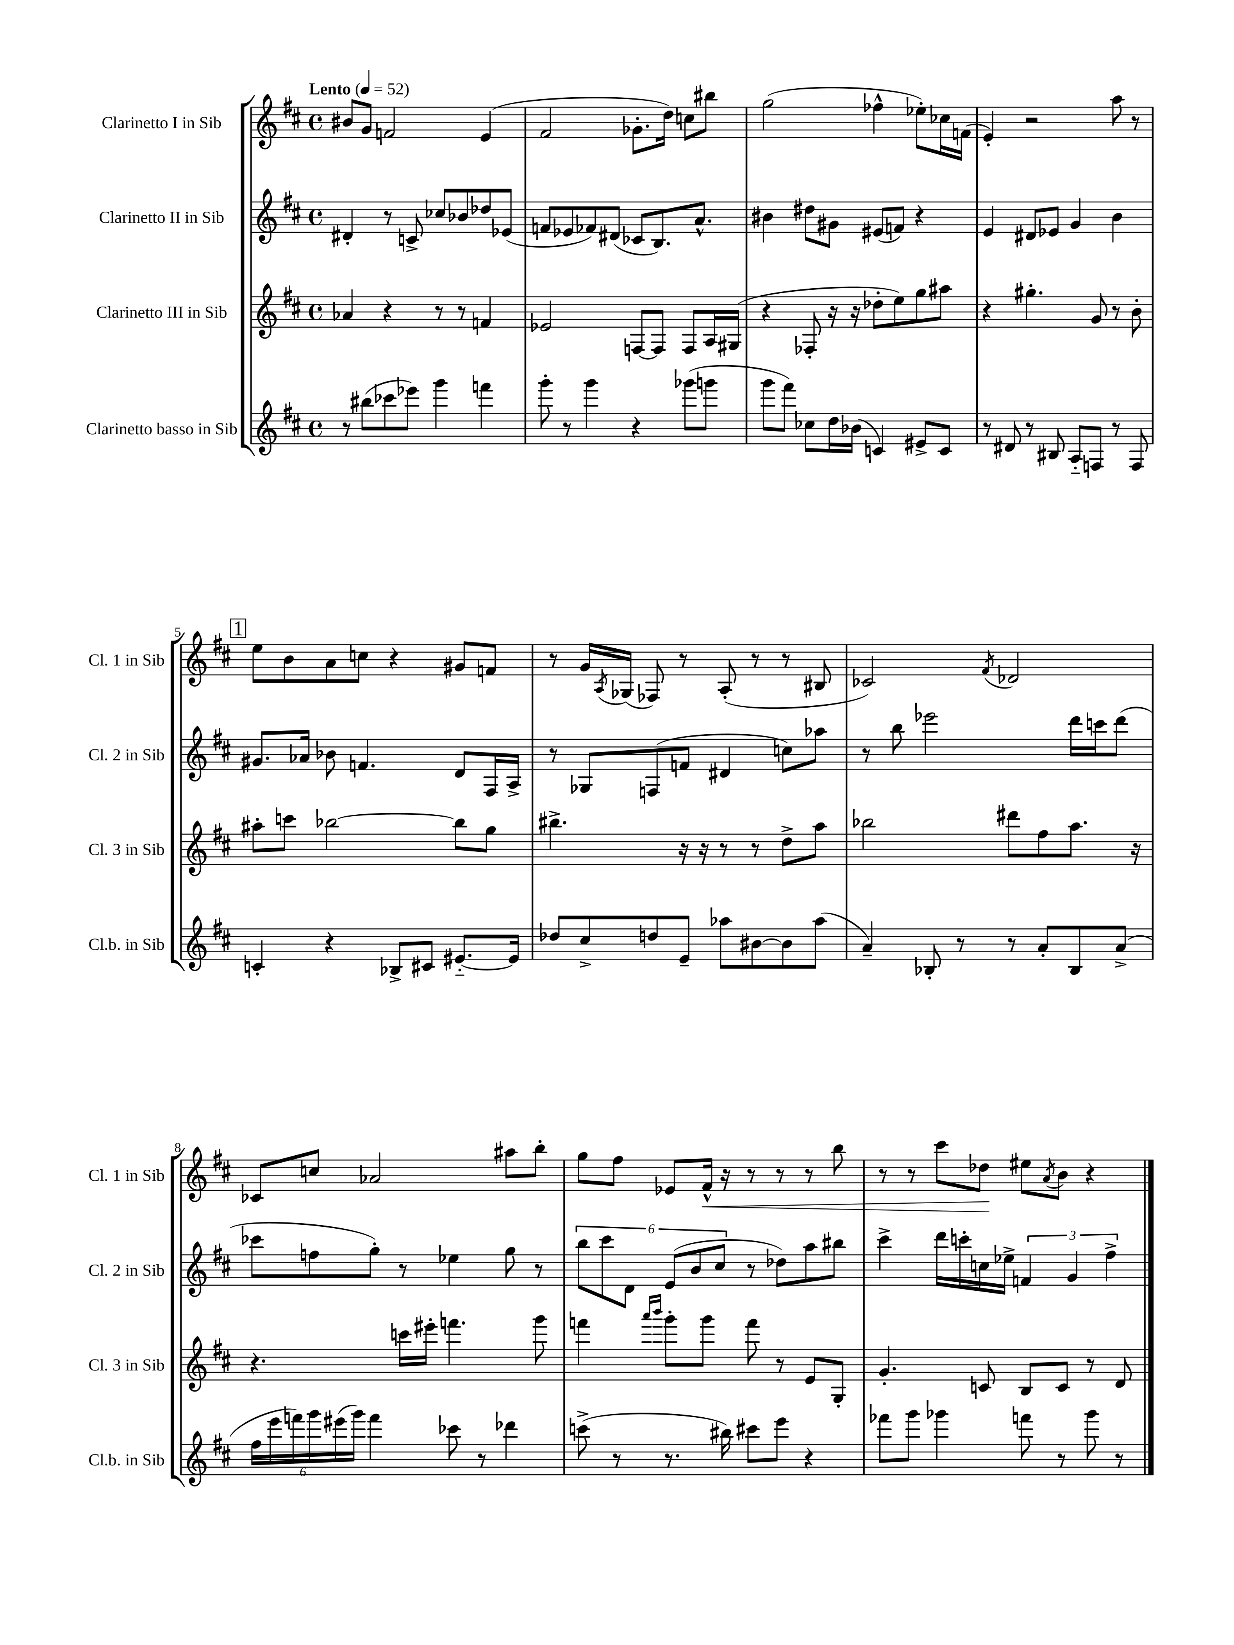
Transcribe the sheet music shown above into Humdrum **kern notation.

**kern	**kern	**kern	**kern	**dynam
*part4	*part3	*part2	*part1	*part1
*staff4	*staff3	*staff2	*staff1	*staff1
*I"Clarinetto basso in Sib	*I"Clarinetto III in Sib	*I"Clarinetto II in Sib	*I"Clarinetto I in Sib	*
*I'Cl.b. in Sib	*I'Cl. 3 in Sib	*I'Cl. 2 in Sib	*I'Cl. 1 in Sib	*
*clefG2	*clefG2	*clefG2	*clefG2	*
*k[f#c#]	*k[f#c#]	*k[f#c#]	*k[f#c#]	*
*M4/4	*M4/4	*M4/4	*M4/4	*
*met(c)	*met(c)	*met(c)	*met(c)	*
*MM52	*MM52	*MM52	*MM52	*
=1	=1	=1	=1	=1
!	!	!	!LO:TX:a:B:t=Lento	!
8r	4a-X/	4d#X'/	8b#X/L	.
(8bb#X\L	.	.	8g/J	.
8ccc-X\	4r	8r	2fn/	.
8eee-X\J)	.	8cn^/	.	.
4ggg\	8r	8cc-X/L	.	.
.	8r	8b-X/	.	.
4fffn\	4fn/	8dd-X/	(4e/	.
.	.	(8e-X/J	.	.
=2	=2	=2	=2	=2
8ggg'\	2e-X/	8fn/L	2f#/	.
8r	.	8e-X/	.	.
4ggg\	.	8f-X/)	.	.
.	.	(8d#X/J	.	.
4r	[8Fn/L	8c-X/L	8.g-X'\L	.
.	8F/J]	8.B/)	.	.
.	.	.	16dd\Jk)	.
(8ggg-X\L	8F/L	.	8ccn\L	.
.	.	8.a^^/J	.	.
8gggn\J	16A/L	.	8bb#X\J	.
.	(16G#X/JJ	.	.	.
=3	=3	=3	=3	=3
8ggg\L	4r	4b#X\	(2gg\	.
8fff#\J)	.	.	.	.
8cc-X\L	8F-X'/	8dd#X\L	.	.
16dd\L	16r	8g#X\J	.	.
(16b-X\JJ	16r	.	.	.
4cn/)	8dd-X'\L	(8e#X/L	4ff-X^^\	.
.	8ee\)	8fn/J)	.	.
8e#X^/L	8gg\	4r	8ee-X'\L)	.
8c/J	8aa#X\J	.	16cc-X\L	.
.	.	.	(16fn\JJ	.
=4	=4	=4	=4	=4
8r	4r	4e/	4e'/)	.
8d#X/	.	.	.	.
8r	4.gg#X'\	8d#X/L	2r	.
8B#X/	.	8e-X/J	.	.
8A/L	.	4g/	.	.
8Fn/J	8g/	.	.	.
8r	8r	4b\	8aa\	.
8F/	8b'\	.	8r	.
!!LO:LB:g=z
!!LO:REH:place=s1:t=1
=5	=5	=5	=5	=5
4cn'/	8aa#X'\L	8.g#X/L	8ee\L	.
.	8cccn\J	.	8b\	.
.	.	16a-X/Jk	.	.
4r	[2bb-X\	8b-X\	8a\	.
.	.	4.fn/	8ccn\J	.
8B-X^/L	.	.	4r	.
8c#X/J	.	.	.	.
[8.e#X/L	8bb-\L]	8d/L	8g#X/L	.
.	8gg\J	16F#/L	8fn/J	.
16e#/Jk]	.	16A^/JJ	.	.
=6	=6	=6	=6	=6
8dd-X/L	4.bb#X^\	8r	8r	.
8cc#^/	.	8G-X/L	16g/LL	.
.	.	.	8qA/	.
.	.	.	(16G-X/JJ	.
8ddn/	.	(8Fn/	8F-X/)	.
8e~/J	16r	8fn/J	8r	.
.	16r	.	.	.
8aa-X\L	8r	4d#X/	(8A'/	.
[8b#X\	8r	.	8r	.
8b#\]	8dd^\L	8ccn\L)	8r	.
(8aa-\J	8aa\J	8aa-X\J	8B#X/	.
=7	=7	=7	=7	=7
4a~/)	2bb-X\	8r	2c-X/)	.
.	.	8bb\	.	.
8B-X'/	.	2eee-X\	.	.
8r	.	.	.	.
.	.	.	8qf#/	.
8r	8ddd#X\L	.	2d-X/	.
8a'/L	8ff#\	.	.	.
8B-/	8.aa\J	16ddd\LL	.	.
.	.	16cccn\J	.	.
(8a^/J	.	(8ddd\J	.	.
.	16r	.	.	.
!!LO:LB:g=z
=8	=8	=8	=8	=8
24ff#\LL	4.r	8ccc-X\L	8c-X/L	.
24eee\	.	.	.	.
24fffn\)	.	.	.	.
24ggg\	.	8ffn\	8ccn/J	.
(24eee#X\	.	.	.	.
24ggg\JJ)	.	.	.	.
4fff\	.	8gg'\J)	2a-X/	.
.	16cccn\LL	8r	.	.
.	16eee#X'\JJ	.	.	.
8ccc-X\	4.fffn\	4ee-X\	.	.
8r	.	.	.	.
4ddd-X\	.	8gg\	8aa#X\L	.
.	8ggg\	8r	8bb'\J	.
=9	=9	=9	=9	=9
(8cccn^\	4fffn\	12bb\L	8gg\L	.
.	.	12ccc#\	.	.
8r	.	.	8ff#\J	.
.	.	12d\J	.	.
.	16qqaaa/LL	.	.	.
.	16qqbbb/JJ	.	.	.
8.r	8ggg'\L	(12e/L	8e-X/L	.
.	.	12b/	.	.
!	!	!	!	!LO:HP:b
.	8ggg\J	.	16f#^^/Jk	<
.	.	12cc#/J	.	.
16bb#X\)	.	.	16r	.
8ccc#X\L	8fff\	8r	8r	.
8eee\J	8r	8dd-X\L)	8r	.
4r	8e/L	8aa\	8r	.
.	8G'/J	8bb#X\J	8bb\	.
=10	=10	=10	=10	=10
8fff-X\L	4.g'/	4ccc#^\	8r	.
8ggg\J	.	.	8r	.
4ggg-X\	.	16ddd\LL	8ccc#\L	.
.	.	16cccn'\	.	.
.	8cn/	16ccn\	8dd-X\J	.
.	.	16ee-X^\JJ	.	.
8fffn\	8B/L	6fn/	8ee#X\L	[
.	.	.	8qa/	.
8r	8c/J	.	8b\J	.
.	.	6g/	.	.
8ggg-\	8r	.	4r	.
.	.	6ff#^\	.	.
8r	8d/	.	.	.
==	==	==	==	==
*-	*-	*-	*-	*-
